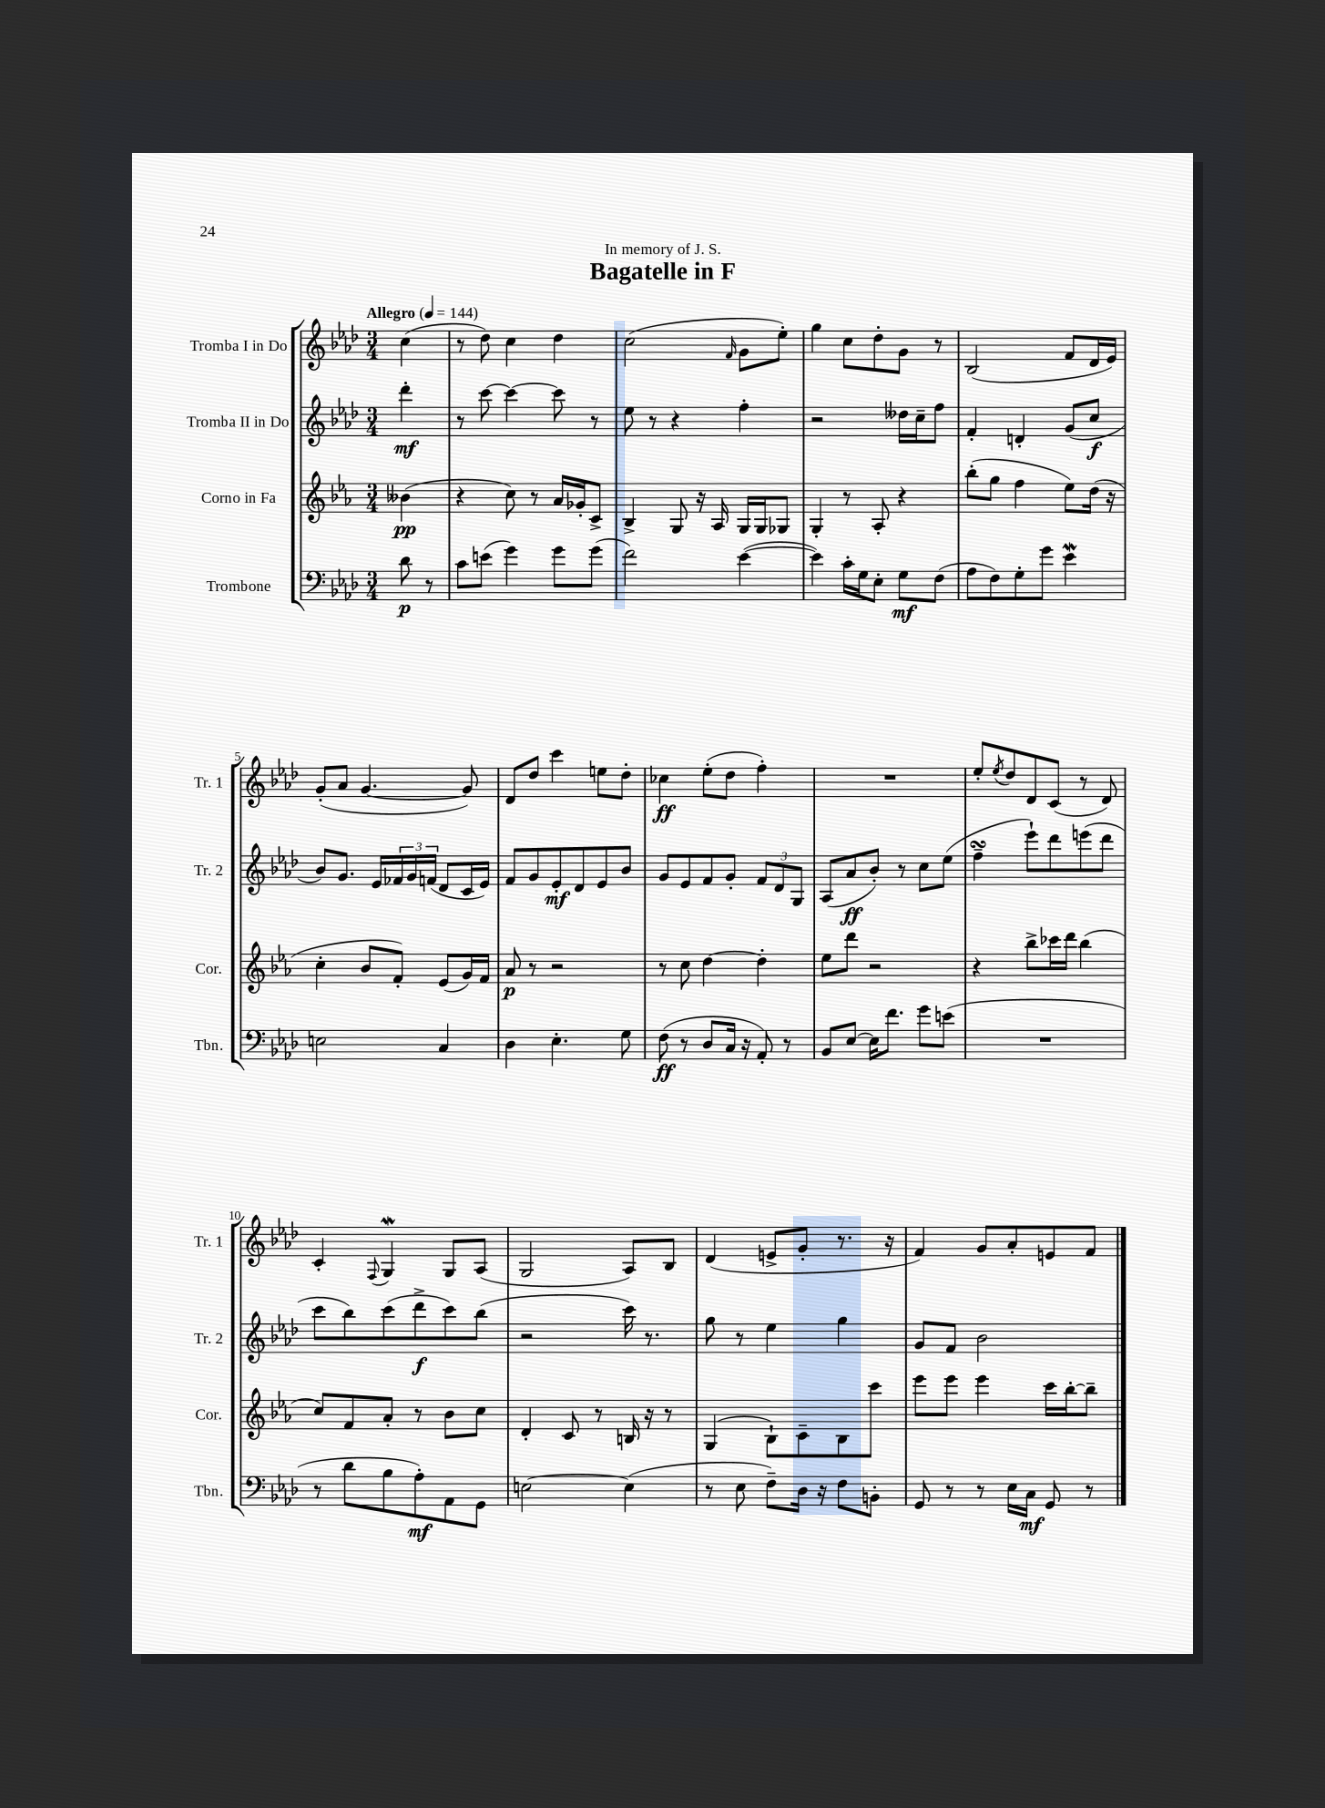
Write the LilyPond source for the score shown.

\header { title = "Bagatelle in F" dedication = "In memory of J. S." }
<<
\new StaffGroup <<
\new Staff = "s0" \with { instrumentName = "Tromba I in Do" shortInstrumentName = "Tr. 1" } {
    \clef treble \key aes \major \numericTimeSignature \time 3/4 \partial 4 \tempo "Allegro" 4 = 144
    c''4( |
    r8 des''8) c''4 des''4 |
    c''2( \grace { f'16 } g'8 ees''8-.) |
    g''4 c''8 des''8-. g'8 r8 |
    bes2( f'8 des'16 ees'16) |
    g'8-.( aes'8 g'4.~ g'8) |
    des'8 des''8 c'''4 e''8 des''8-. |
    ces''4\ff ees''8-.( des''8 f''4-.) |
    R2. |
    ees''8-. \acciaccatura { ees''8 } des''8 des'8 c'8( r8 des'8) |
    c'4-. \appoggiatura { f8 } g4\mordent g8 aes8( |
    g2 aes8) bes8 |
    des'4( e'8-> g'8-. r8. r16 |
    f'4) g'8 aes'8-. e'8 f'8 \bar "|." |
}
\new Staff = "s1" \with { instrumentName = "Tromba II in Do" shortInstrumentName = "Tr. 2" } {
    \clef treble \key aes \major \numericTimeSignature \time 3/4 \partial 4
    des'''4-.\mf |
    r8 c'''8~ c'''4~ c'''8 r8 |
    ees''8 r8 r4 f''4-. |
    r2 deses''16 c''16-- f''8 |
    f'4-. d'4-. g'8( c''8\f |
    bes'8) g'8. ees'16 \tuplet 3/2 { fes'16 g'16 f'16( } des'8 c'16 ees'16) |
    f'8 g'8 ees'8-.\mf des'8 ees'8 bes'8 |
    g'8 ees'8 f'8 g'8-. \tuplet 3/2 { f'8 des'8 g8 } |
    aes8( aes'8\ff bes'8-.) r8 c''8 ees''8( |
    f''4--\turn ees'''8-!) des'''8 e'''8( des'''8 |
    c'''8 bes''8) c'''8( des'''8->\f c'''8) bes''8( |
    r2 c'''16) r8. |
    g''8 r8 ees''4 g''4 |
    g'8 f'8 bes'2 \bar "|." |
}
\new Staff = "s2" \with { instrumentName = "Corno in Fa" shortInstrumentName = "Cor." } {
    \clef treble \key ees \major \numericTimeSignature \time 3/4 \partial 4
    beses'4\pp( |
    r4 c''8) r8 aes'16 ges'16-. c'8-> |
    bes4-> g8 r16 aes16 g16 g16 ges8 |
    g4-. r8 aes8-. r4 |
    bes''8-.( g''8 f''4 ees''8) d''16( r16 |
    c''4-. bes'8 f'8-.) ees'8( g'16) f'16 |
    aes'8\p r8 r2 |
    r8 c''8 d''4~ d''4-. |
    ees''8 d'''8 r2 |
    r4 bes''8-> ces'''16 d'''16 bes''4( |
    c''8) f'8 aes'8-. r8 bes'8 c''8 |
    d'4-. c'8 r8 b16 r16 r8 |
    g4( bes8-!) c'8-- bes8 c'''8 |
    ees'''8 ees'''8 ees'''4 c'''16 bes''16~-. bes''8-- \bar "|." |
}
\new Staff = "s3" \with { instrumentName = "Trombone" shortInstrumentName = "Tbn." } {
    \clef bass \key aes \major \numericTimeSignature \time 3/4 \partial 4
    des'8\p r8 |
    c'8 e'8( g'4) g'8 g'8( |
    f'2) ees'4~( |
    ees'4) c'16-. g16 ees8-. g8\mf f8( |
    aes8 f8) g8-. g'8 ees'4\mordent |
    e2 c4 |
    des4 ees4.-. g8 |
    f8\ff( r8 des8 c16 r16 aes,8-.) r8 |
    bes,8 ees8~ ees16 f'8. g'8 e'8( |
    R2. |
    r8 des'8 bes8 aes8-.\mf) aes,8 g,8 |
    e2~ e4( |
    r8 ees8 f8--) des16 r16 f8 b,8-. |
    g,8 r8 r8 ees16 c16\mf g,8 r8 \bar "|." |
}
>>
>>
